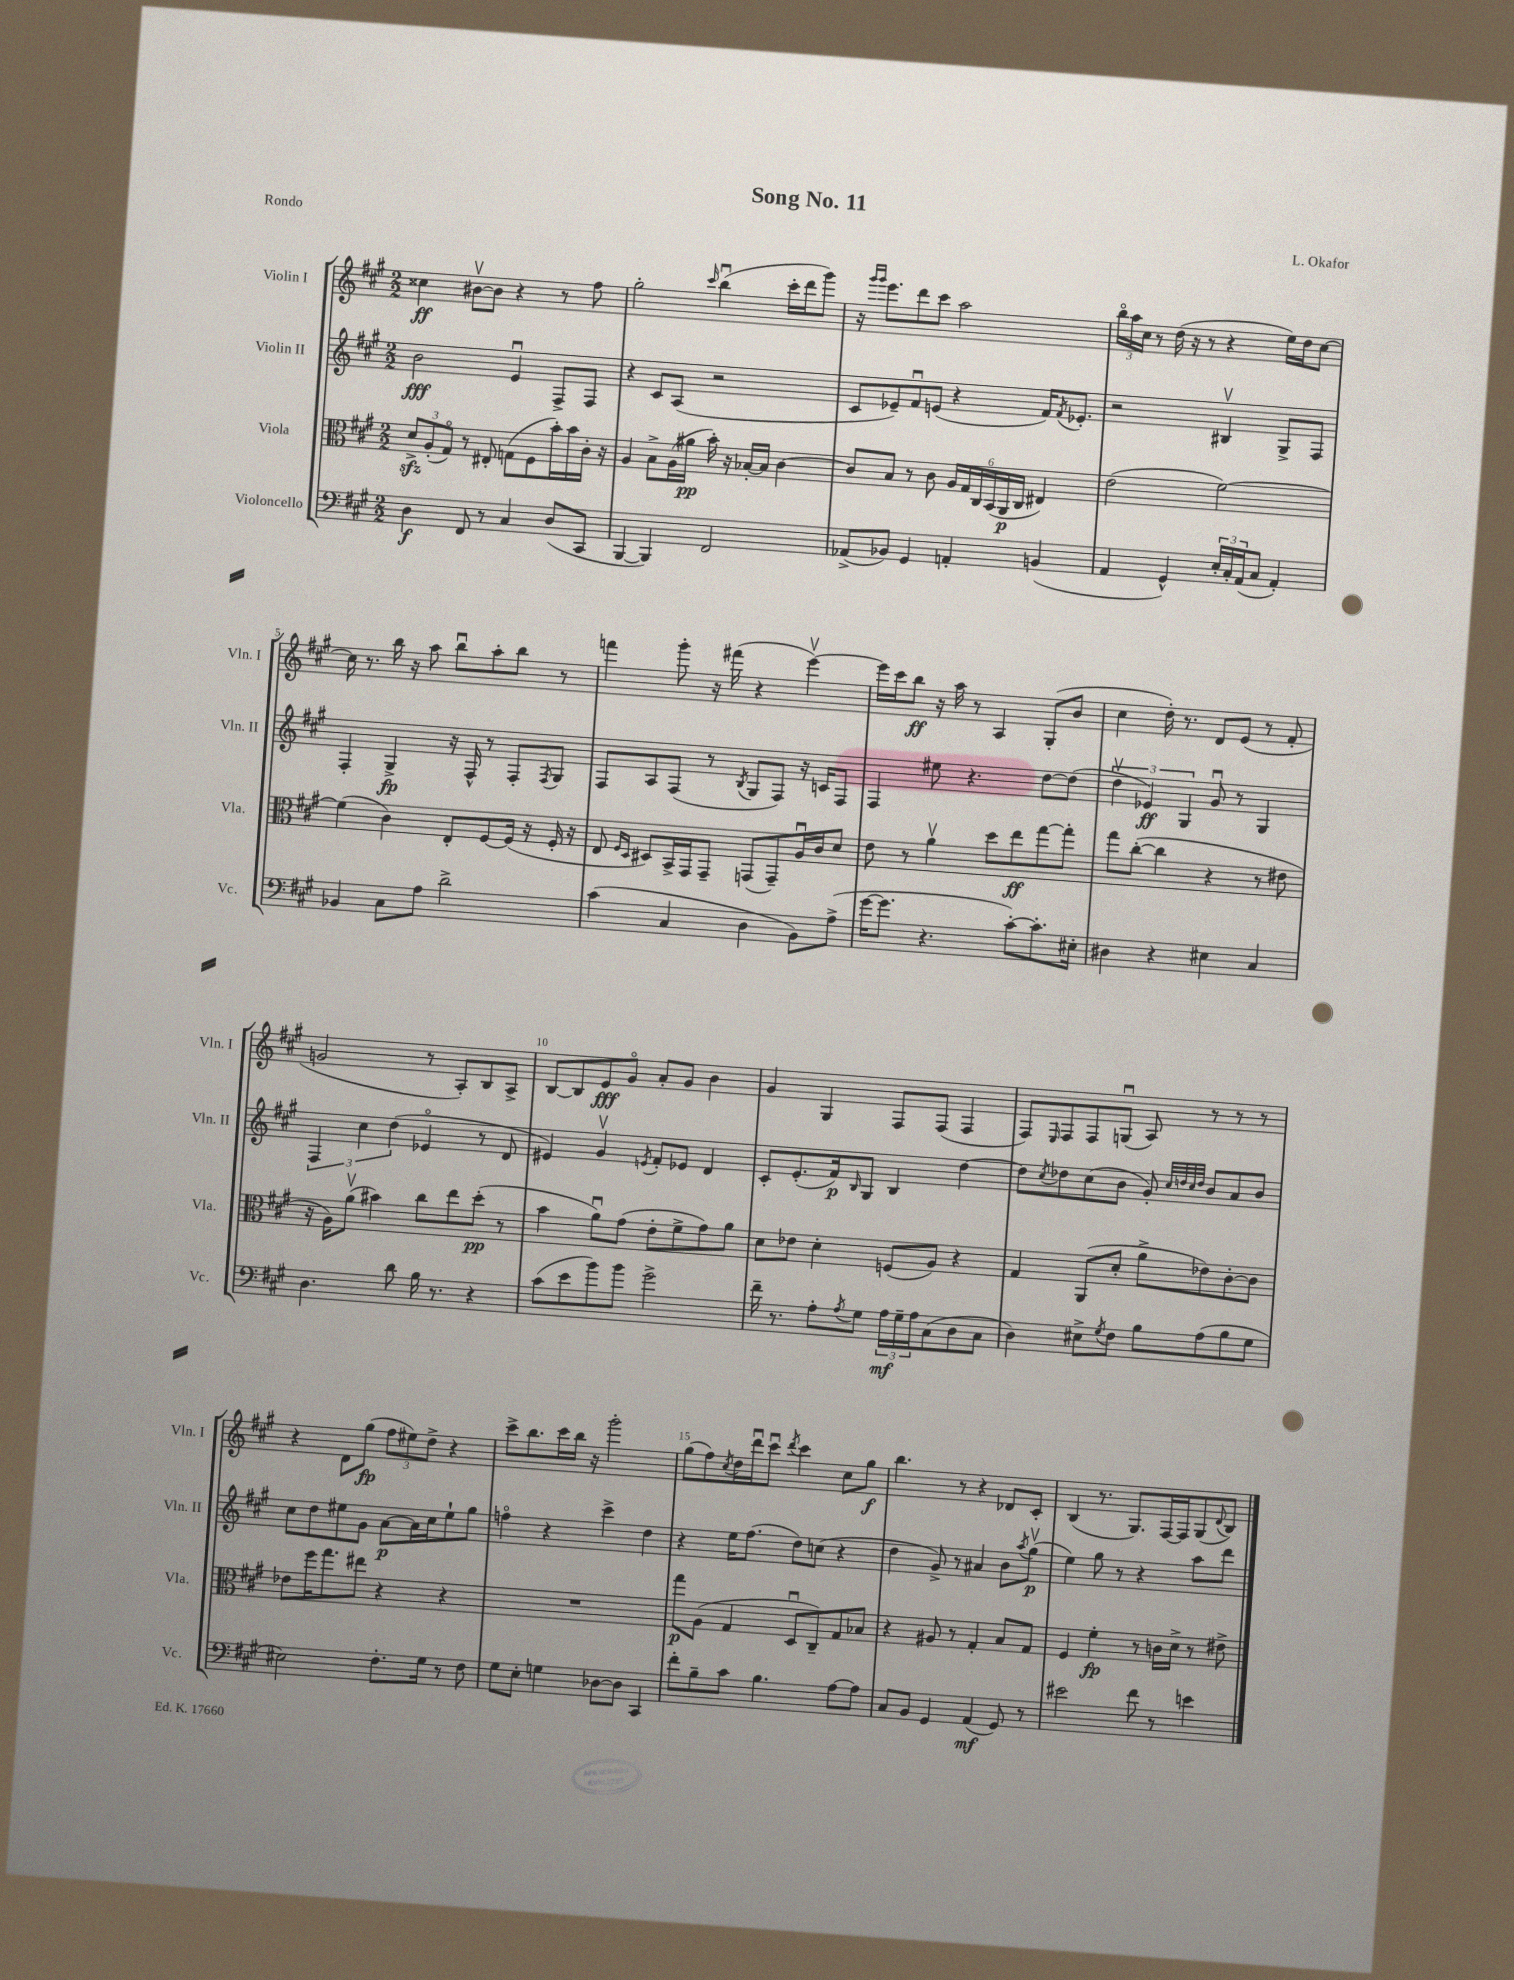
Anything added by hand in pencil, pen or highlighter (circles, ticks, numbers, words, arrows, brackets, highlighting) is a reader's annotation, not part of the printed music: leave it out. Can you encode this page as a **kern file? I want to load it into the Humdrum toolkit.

**kern	**kern	**kern	**kern
*staff4	*staff3	*staff2	*staff1
*clefF4	*clefC3	*clefG2	*clefG2
*k[f#c#g#]	*k[f#c#g#]	*k[f#c#g#]	*k[f#c#g#]
*M2/2	*M2/2	*M2/2	*M2/2
4D	12d^	2b	4cc##
.	(12A'	.	.
.	12G#o)	.	.
8FF#	8r	.	[8b#v
8r	8E#'	.	8b#]
4C#	(8G	4eu	4r
.	8F#	.	.
(8D	16b')	8F#^	8r
.	16b	.	.
8CC#	16c#'	8F#	8ff#
.	16r	.	.
=	=	=	=
[4BBB	4A	4r	2gg#'
4BBB])	8B^	8c#	.
.	(16A	(8A	.
.	16a#	.	.
.	.	.	16qqccc#
2FF#	16b')	2r	(4bbu
.	16r	.	.
.	[16B-'	.	.
.	16B-]	.	.
.	[4c#	.	16ccc#'
.	.	.	16ddd
.	.	.	8ggg#)
=	=	=	=
(8AA-^	8c#]	8c#	16r
.	.	.	16qqggg#
.	.	.	16qqggg#
.	.	.	8.eee
8BB-)	8B	8e-~)	.
4GG#	8r	8f#u	8ddd
.	8c#	(8e	8ccc#
4AA'	24A	4r	2aa
.	24G#	.	.
.	24C#	.	.
.	(24BB	.	.
.	24AA	.	.
.	24C#	.	.
(4BB	4E#)	16f#)	.
.	.	8qf#	.
.	.	8.e-'	.
=	=	=	=
4AA	(2e	2r	24bbo
.	.	.	24aa
.	.	.	24cc#
.	.	.	8r
4GG#^^)	.	.	(16dd
.	.	.	16r
.	.	.	8r
24E'	[2f#)	4B#v	4r
24C#'	.	.	.
(24AA	.	.	.
8C#	.	.	.
4AA')	.	8G#^	16ee)
.	.	.	16dd
.	.	8F#	[8cc#
=	=	=	=
4BB-	(4f#]	4F#'	16cc#]
.	.	.	8.r
8C#	4c#)	4G#^	16bb
.	.	.	16r
8A	.	.	8aa
2d^	8E'	16r	8bbu
.	.	16F#^^	.
.	[8F#	8r	8aa'
.	(16F#]	8F#'	8bb
.	16r	.	.
.	.	8qF#	.
.	16F#'	8G#	8r
.	16r	.	.
=	=	=	=
(4c#	8E	8F#	4fff
.	16qqF#	.	.
.	16qqD	.	.
.	8D#)	8A	.
4C#	16BB^	(8F#	8ggg#'
.	16GG#	.	.
.	8GG#~	8r	16r
.	.	.	(16fff#
.	.	8qB	.
4D	(8GG	8G#	4r
.	8GG~)	8F#)	.
8BB)	16Au	16r	[4eeev)
.	16c#	16c	.
(8A^	8d	8F#	.
=	=	=	=
[16g#	8e	4F#	16eee]
8.g#]	.	.	16ccc#
.	8r	.	8bb
4.r	4av	8ee#	16r
.	.	.	16aa
.	.	4.r	8r
.	8dd	.	4A
[8c#')	8ee	.	.
8.c#']	[8gg#	[8dd	(8G#'
.	8gg#']	(8dd]	8b
16E#'	.	.	.
=	=	=	=
4D#	8gg#	6ddv	4cc#
.	([8cc#'	.	.
.	.	6e-)	.
4r	4cc#]	.	16dd')
.	.	.	8.r
.	.	6G#	.
4E#	4r	8g#u	8d
.	.	8r	(8e
4C#	8r	4G#	8r
.	8e#	.	8f#'
=	=	=	=
4.D	16r	6F#	2g
.	16A)	.	.
.	(8av	.	.
.	.	6cc#	.
.	4b#)	.	.
.	.	(6dd	.
8d	.	.	.
16B	8cc#	4e-o	8r
8.r	.	.	.
.	8ee	.	8A')
4r	(8dd'	8r	8B
.	8r	8d	8A^
=	=	=	=
(8c#	4b	4e#)	[8B
8e	.	.	8B]
8b)	8au)	4g#v	8e
8b	(8g#	.	8g#o
.	.	8qe	.
2g#^	8e'	8f#'	8a'
.	8f#^	8e-	8g#
.	8g#)	4d	4b
.	8a	.	.
=	=	=	=
16f#~	8d	8c#'	4g#
8.r	.	.	.
.	8e-	(8.e'	.
8A'	4d'	.	4G#
.	.	16f#)	.
8qA	.	16qqB	.
8G#	.	8G#	.
24A	(8F	4B	8F#
24G#~	.	.	.
24A	.	.	.
(8C#	8A)	.	(8F#
8D	4r	[4dd	4F#
8C#	.	.	.
=	=	=	=
4D)	4G#	8dd]	8F#)
.	.	8qcc#	16qqE
.	.	8dd-	8F#
8E#^	(8AA	(8cc#	8F#
8qG#	.	.	.
8F#	8d'	8b	(8Gu
8B	8a^	8g#')	8A)
.	.	32qqcc#	.
.	.	32qqdd	.
.	.	32qqcc#	.
.	.	32qqdd	.
(8A	8e-)	8b	8r
8B	[8c#'	8a	8r
8G#	8c#]	8b	8r
=	=	=	=
2E#)	8e-	8cc#	4r
.	16ff#	8dd	.
.	8.gg#	.	.
.	.	8ee#	8d
.	8ee#	8g#	(8gg#
8.F#'	4r	[8a	12ff#
.	.	.	12ee#)
.	.	16a]	.
.	.	.	12dd^
16G#	.	16cc#	.
8r	4r	8ee#`	4r
8F#	.	8gg#	.
=	=	=	=
8G#	1r	4ffo	8ccc#^
8E'	.	.	8.bb
4G	.	4r	.
.	.	.	16ccc#
.	.	.	16bb
.	.	.	16r
[8D-	.	4ccc#^	2ggg#'
8D-]	.	.	.
4CC#	.	4dd	.
=	=	=	=
8f#'	8gg#	4r	(8gg#
8B~	(8A	.	8ff#)
.	.	.	8qcc#
8c#	4G#	16ee	16dd
.	.	(8.ff#	16dddu
4.B	.	.	8ccc#u
.	.	.	8qddd
.	8Du	8dd)	4ccc#
.	8C#~)	(8cc	.
[8A	8G#	4r	8cc#
8A]	8B-	.	8gg#
=	=	=	=
8C#	4r	4dd	4.bb
8BB	.	.	.
4GG#	8A#	8g#^)	.
.	8r	8r	8r
(4AA	4G#'	4a#	4r
8GG#)	8B	8b	8d-
.	.	8qaa	.
8r	8G#	(8gg#v	8c#'
=	=	=	=
2e#	4F#	4ee)	(4B
.	4f#'	8gg#	8.r
.	.	8r	.
.	.	.	8.G#)
8f#	8r	4r	.
8r	16c	.	[16F#
.	16d^	.	16F#]
4e	8r	8aa	(8G#
.	.	.	8qqd
.	8e#^	8ddd	8B)
==	==	==	==
*-	*-	*-	*-
